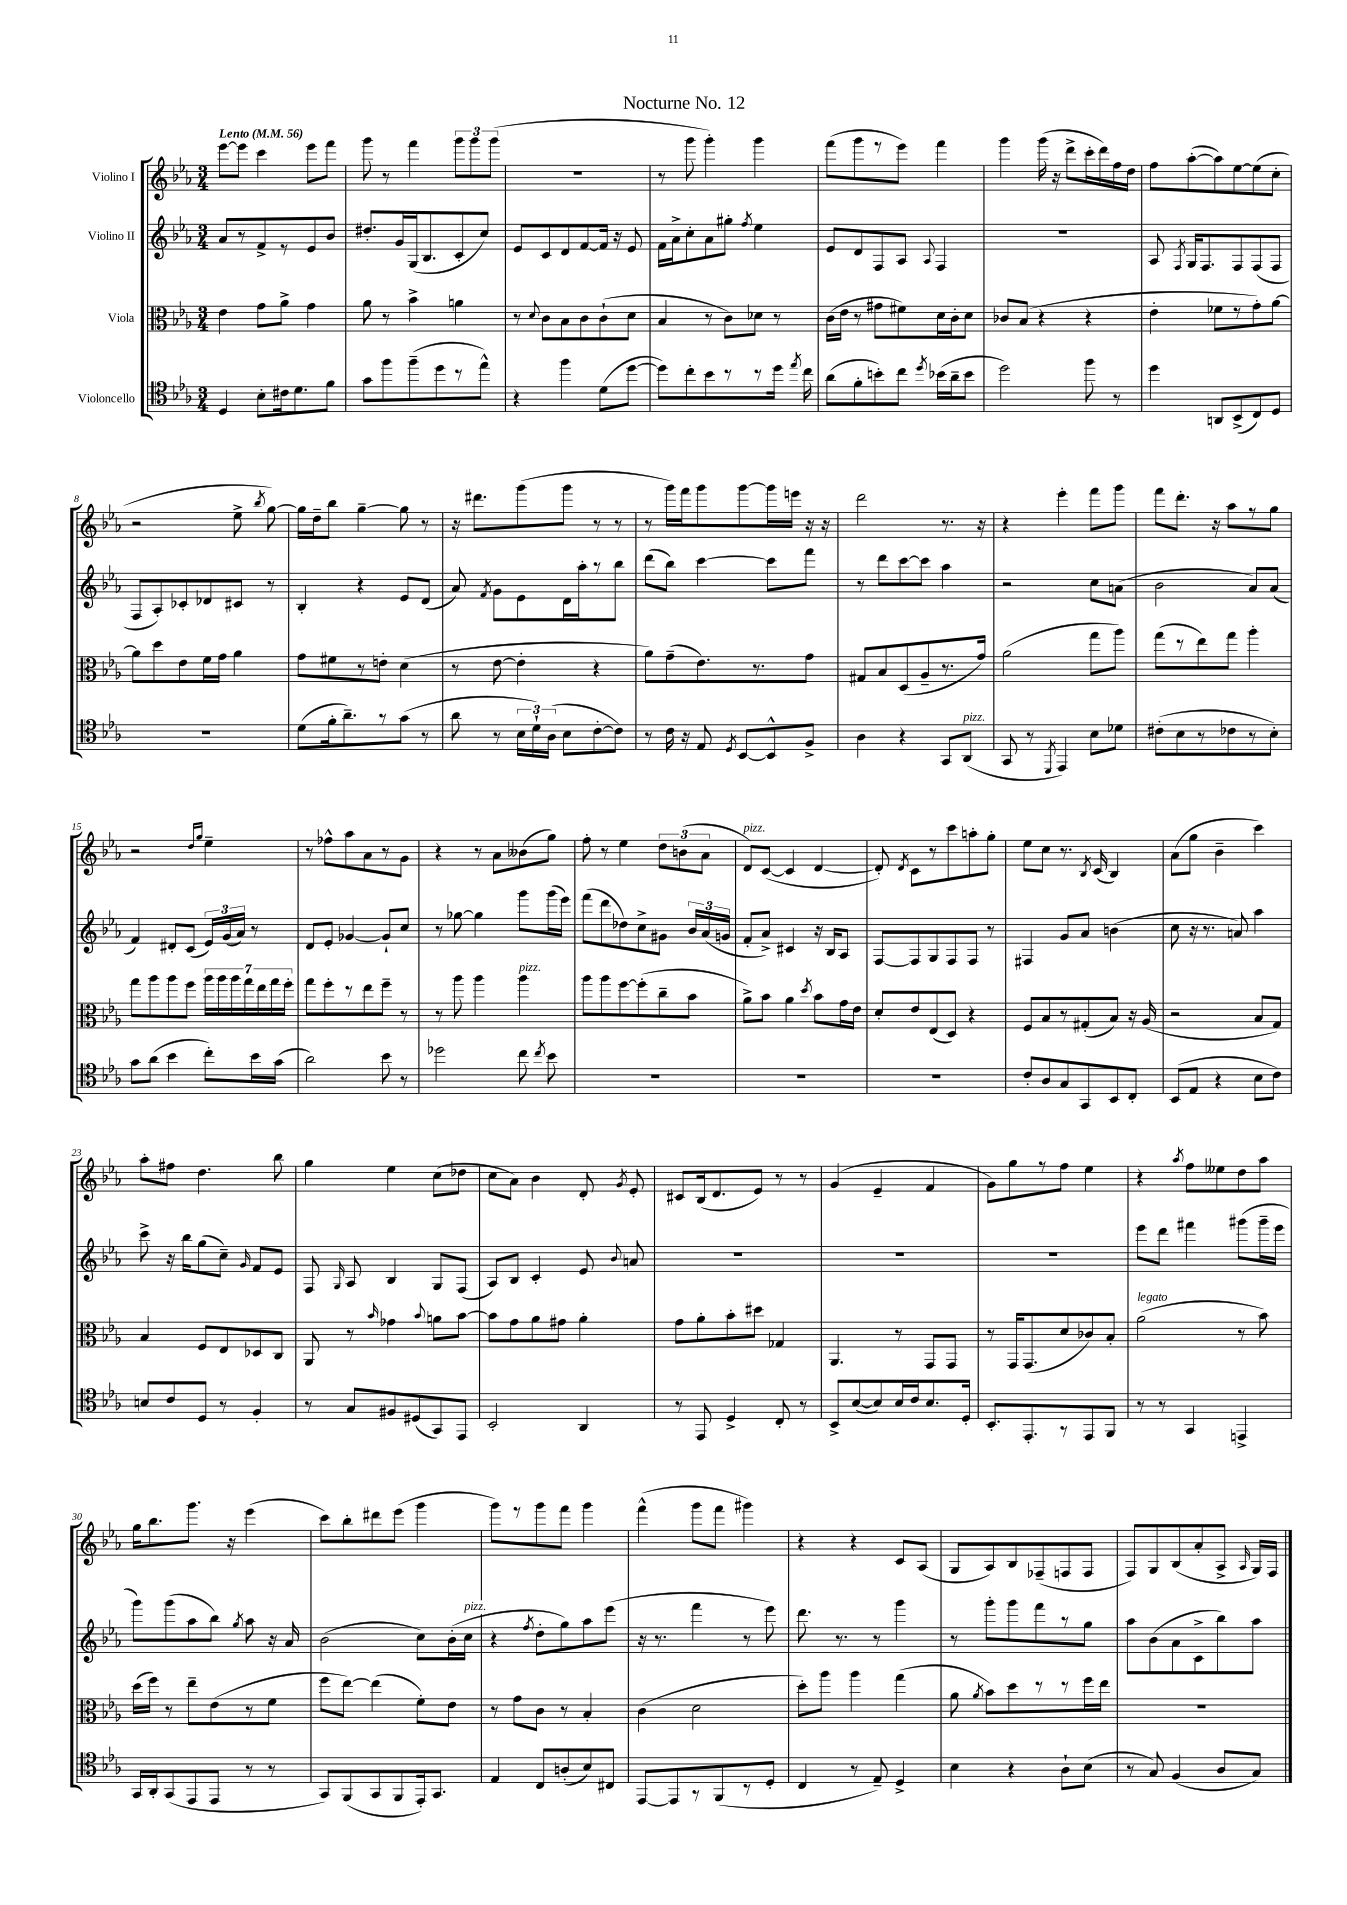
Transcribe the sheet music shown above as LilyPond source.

\header { title = "Nocturne No. 12" }
<<
\new StaffGroup <<
\new Staff = "s0" \with { instrumentName = "Violino I" } {
    \clef treble \key ees \major \numericTimeSignature \time 3/4 \tempo "Lento" 4 = 56
    \autoBeamOff ees'''8[~ ees'''8] c'''4 ees'''8[ f'''8] |
    g'''8 r8 f'''4 \tuplet 3/2 { g'''8[ g'''8 g'''8]( } |
    R2. |
    r8 g'''8 g'''4-.) g'''4 |
    f'''8[( g'''8 r8 ees'''8]) f'''4 |
    g'''4 g'''16( r16 d'''8[-> c'''16-. d'''16) f''16 d''16] |
    f''8[ aes''8~-.( aes''8) ees''8~ ees''8( c''8]-. |
    r2 ees''8-> \acciaccatura { bes''8 } g''8~) |
    g''16[ d''16-- bes''8] g''4~-- g''8 r8 |
    r16 dis'''8.[ g'''8( g'''8] r8 r8 |
    r8 g'''16[) f'''16 g'''8 g'''8~ g'''16 e'''16] r16 r16 |
    d'''2 r8. r16 |
    r4 ees'''4-. f'''8[ g'''8] |
    f'''8[ d'''8.]-. r16 aes''8[ r8 g''8] |
    r2 \grace { d''16[ g''16] } ees''4-- |
    r8 fes''8[-^ aes''8 aes'8 r8 g'8] |
    r4 r8 aes'8[ beses'8( g''8]) |
    f''8-. r8 ees''4 \tuplet 3/2 { d''8[ b'8( aes'8] } |
    d'8[^\markup { \italic "pizz." }) c'8]~( c'4 d'4~ |
    d'8-.) \acciaccatura { d'8 } c'8[ r8 c'''8 a''8-. g''8]-. |
    ees''8[ c''8] r8. \acciaccatura { bes8 } c'16( bes4) |
    aes'8[( g''8] bes'4-- c'''4) |
    aes''8[-. fis''8] d''4. bes''8 |
    g''4 ees''4 c''8[( des''8] |
    c''8[ aes'8]) bes'4 d'8-. \acciaccatura { g'8 } ees'8-. |
    cis'8[ bes16( d'8. ees'8]) r8 r8 |
    g'4( ees'4-- f'4 |
    g'8[) g''8 r8 f''8] ees''4 |
    r4 \acciaccatura { aes''8 } f''8[ eeses''8 d''8 aes''8] |
    g''16[ bes''8. g'''8.] r16 ees'''4( |
    c'''8[) bes''8-. dis'''8 ees'''8]( g'''4 |
    g'''8[) r8 g'''8 f'''8] g'''4 |
    f'''4-^( g'''8[ f'''8] gis'''4) |
    r4 r4 c'8[ aes8]( |
    g8[ aes8) bes8 fes8--( f8 f8] |
    f8[) g8 bes8( aes'8-. aes8]-> \grace { aes16 } g16[) f16] \bar "|." |
}
\new Staff = "s1" \with { instrumentName = "Violino II" } {
    \clef treble \key ees \major \numericTimeSignature \time 3/4
    \autoBeamOff aes'8[ r8 f'8-> r8 ees'8 bes'8] |
    dis''8.[-. g'16 g16( bes8. c'8-. c''8]) |
    ees'8[ c'8 d'8 f'8~ f'16] r16 ees'8 |
    f'16[ aes'16-> c''8-. aes'8 gis''8]-. \acciaccatura { f''8 } ees''4 |
    ees'8[ d'8 f8 aes8] \appoggiatura { aes8 } f4 |
    R2. |
    aes8 \acciaccatura { f8 } g16[ f8. f8 f8( f8] |
    f8[ aes8-.) ces'8-. des'8 cis'8] r8 |
    bes4-. r4 ees'8[ d'8]( |
    aes'8) \acciaccatura { f'8 } g'8[ ees'8 d'16 aes''16-. r8 bes''8] |
    d'''8[( bes''8]) c'''4~ c'''8[ f'''8] |
    r8 d'''8[ c'''8~ c'''8] aes''4 |
    r2 c''8[ a'8]( |
    bes'2 aes'8[) aes'8]( |
    f'4) dis'8[-. c'8]( \tuplet 3/2 { ees'16[) g'16( aes'16]) } r8 |
    d'8[ ees'8]-. ges'4~ ges'8[-! c''8] |
    r8 ges''8~ ges''4 g'''8[ g'''16( ees'''16]) |
    f'''8[( d'''8 des''8) c''8-> gis'8] \tuplet 3/2 { bes'16[ aes'16( g'16] } |
    f'8[-. aes'8]->) cis'4 r16 bes16[ aes8] |
    f8[~ f8 g8 f8 f8] r8 |
    fis4 g'8[ aes'8] b'4( |
    c''8 r16 r8. a'8) aes''4 |
    c'''8-> r16 bes''16[ g''8( c''8]--) \grace { g'16 } f'8[ ees'8] |
    f8 \grace { g16 } aes8 bes4 g8[ f8]( |
    aes8[) bes8] c'4-. ees'8 \appoggiatura { bes'8 } a'8 |
    R2. |
    R2. |
    R2. |
    ees'''8[ d'''8] fis'''4 gis'''8[( gis'''16-- ees'''16] |
    g'''8[) g'''8( aes''8 bes''8]) \acciaccatura { g''8 } aes''8 r16 aes'16 |
    bes'2( c''8[) bes'16-.( c''16]^\markup { \italic "pizz." } |
    r4 \acciaccatura { f''8 } d''8[-. g''8) aes''8 ees'''8]( |
    r16 r8. f'''4 r8 ees'''8) |
    d'''8. r8. r8 g'''4 |
    r8 g'''8[-. g'''8 f'''8 r8 g''8] |
    aes''8[ bes'8( aes'8 c'8-> bes''8) aes''8] \bar "|." |
}
\new Staff = "s2" \with { instrumentName = "Viola" } {
    \clef alto \key ees \major \numericTimeSignature \time 3/4
    \autoBeamOff ees'4 g'8[ aes'8]-> g'4 |
    aes'8 r8 bes'4-> a'4 |
    r8 \appoggiatura { d'8 } c'8[ bes8 c'8 c'8-!( d'8] |
    bes4 r8 c'8[) des'8] r8 |
    c'16[( ees'16] r8 gis'8[ fis'8) d'16 c'16-. d'8] |
    ces'8[ bes8]( r4 r4 |
    ees'4-. fes'8[ r8 g'8-.) aes'8]~ |
    aes'8[ d''8 ees'8 f'16 g'16] aes'4 |
    g'8[ fis'8 r8 e'8]-. d'4( |
    r8 ees'8~ ees'4-. r4 |
    aes'8[) g'8--( ees'8.) r8. g'8] |
    gis8[ bes8 d8( aes8-- r8. g'16]) |
    aes'2( g''8[ aes''8]) |
    g''8[( r8 ees''8) g''8] aes''4-. |
    g''8[ aes''8 aes''8 f''8] \tuplet 7/4 { aes''16[ aes''16 aes''16 g''16 ees''16 g''16 f''16]-. } |
    g''8[ f''8-. r8 ees''8 f''8]-- r8 |
    r8 aes''8 aes''4 aes''4^\markup { \italic "pizz." } |
    aes''8[ aes''8 f''8~ f''8-.( c''8-- bes'8] |
    aes'8[->) bes'8] aes'4 \acciaccatura { d''8 } bes'8[ g'16 ees'16] |
    d'8[-. ees'8 ees8( d8]) r4 |
    f8[ bes8 r8 gis8-.( bes8]) r16 aes16( |
    r2 bes8[ g8]) |
    bes4 f8[ ees8 des8 c8] |
    aes,8 r8 \grace { bes'16 } ges'4 \appoggiatura { bes'8 } a'8[ bes'8]~ |
    bes'8[ g'8 aes'8 gis'8] aes'4-. |
    g'8[ aes'8-. bes'8-. dis''8] ges4 |
    aes,4. r8 g,8[ g,8] |
    r8 g,16[ g,8.( d'8 ces'8) bes8]-. |
    aes'2^\markup { \italic "legato" }( r8 bes'8) |
    d''16[( f''16]) r8 ees''8[-- ees'8( r8 f'8] |
    f''8[ ees''8]~) ees''4( f'8[-.) ees'8] |
    r8 g'8[ c'8] r8 bes4-. |
    c'4( d'2 |
    d''8[-.) aes''8] aes''4 g''4( |
    aes'8 \acciaccatura { aes'8 } bes'8[) d''8 r8 r8 f''16 ees''16] |
    R2. \bar "|." |
}
\new Staff = "s3" \with { instrumentName = "Violoncello" } {
    \clef tenor \key ees \major \numericTimeSignature \time 3/4
    \autoBeamOff d4 bes8[-. cis'16 d'8. f'8] |
    g'8[ f''8 f''8--( d''8 r8 ees''8]-^) |
    r4 f''4 d'8[( d''8]~ |
    d''8[) c''8-. bes'8 r8 r8 d''16] \acciaccatura { ees''8 } c''16 |
    aes'8[( f'8-. b'8-.) c''8] \acciaccatura { d''8 } bes'16[( aes'16-- bes'8] |
    d''2) f''8 r8 |
    d''4 a,8[ bes,8->( c8) d8] |
    R2. |
    d'8[( f'16-. aes'8.--) r8 g'8]( r8 |
    aes'8 r8 \tuplet 3/2 { bes16[ d'16-!) aes16]( } bes8[ c'8~-. c'8]) |
    r8 c'16 r16 ees8 \acciaccatura { d8 } bes,8[~ bes,8-^ f8]-> |
    aes4 r4 g,8[ aes,8]^\markup { \italic "pizz." }( |
    g,8 r8 \acciaccatura { d,8 } ees,4) bes8[ des'8] |
    cis'8[-.( bes8 r8 ces'8 r8 bes8]-.) |
    g'8[ aes'8]( bes'4 c''8[-.) bes'16 g'16]( |
    aes'2) bes'8 r8 |
    des''2 c''8 \acciaccatura { c''8 } bes'8 |
    R2. |
    R2. |
    R2. |
    c'8[-. aes8 g8 g,8 bes,8 c8]-. |
    bes,8[( ees8] r4 bes8[ c'8]) |
    b8[ c'8 d8] r8 f4-. |
    r8 g8[ fis8 dis8( g,8) ees,8] |
    bes,2-. aes,4 |
    r8 ees,8 d4-> c8-. r8 |
    bes,8[-> bes8~( bes8) bes16 c'16 bes8. d16]-. |
    bes,8.[-. ees,8.-. r8 ees,8 f,8] |
    r8 r8 g,4 e,4-> |
    g,16[ aes,16-. g,8( ees,8 ees,8] r8 r8 |
    g,8[) f,8( g,8 f,8 ees,16-.) g,8.] |
    ees4 c8[ a8-.( bes8) cis8] |
    ees,8[~ ees,8 r8 f,8( r8 d8]-. |
    c4 r8 ees8--) d4-> |
    bes4 r4 aes8[-! bes8]( |
    r8 g8) f4( aes8[ g8]) \bar "|." |
}
>>
>>
